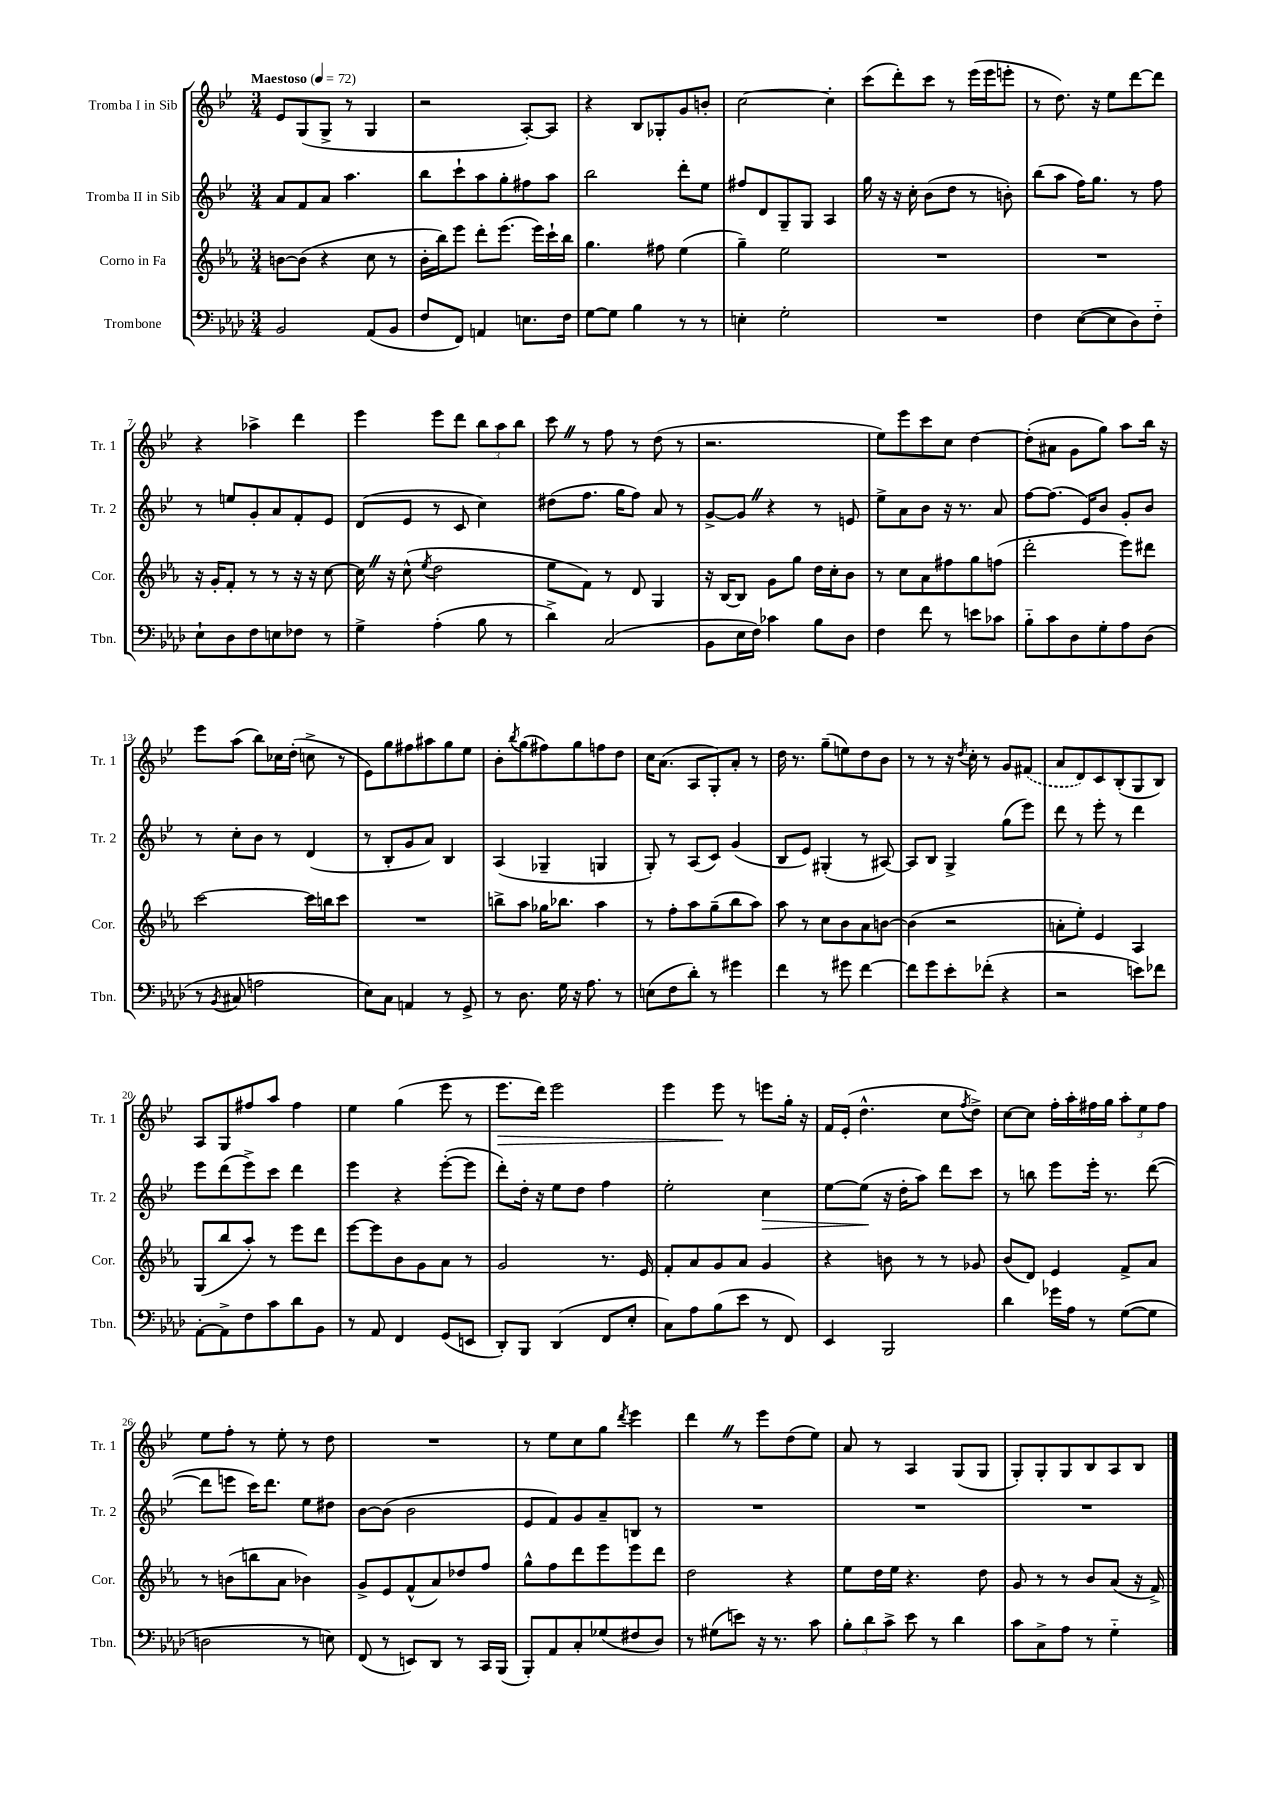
<<
\new StaffGroup <<
\new Staff = "s0" \with { instrumentName = "Tromba I in Sib" shortInstrumentName = "Tr. 1" } {
    \clef treble \key bes \major \numericTimeSignature \time 3/4 \tempo "Maestoso" 4 = 72
    ees'8 g8( g8-> r8 g4 |
    r2 a8~-.) a8 |
    r4 bes8 ges8-. g'8 b'8-. |
    c''2~ c''4-. |
    c'''8( d'''8-.) c'''8 r8 ees'''16( ees'''16 e'''8-. |
    r8 d''8.) r16 ees''8 d'''8~ d'''8 |
    r4 aes''4-> d'''4 |
    ees'''4 ees'''8 d'''8 \tuplet 3/2 { bes''8 a''8 bes''8 } |
    c'''8 \once \override BreathingSign.text = \markup { \musicglyph "scripts.caesura.straight" } \breathe r8 f''8 r8 d''8( r8 |
    r2. |
    ees''8) ees'''8 c'''8 c''8 d''4~ |
    d''8-.( ais'8 g'8 g''8) a''8 bes''16 r16 |
    ees'''8 a''8( bes''8) ces''16 d''16-.( c''8-> r8 |
    ees'8) g''8 fis''8 ais''8 g''8 ees''8 |
    bes'8-. \acciaccatura { bes''8 } g''8( fis''8) g''8 f''8 d''8 |
    c''16 a'8.( a8 g8-.) a'8-. r8 |
    d''16 r8. g''8--( e''8) d''8 bes'8 |
    r8 r8 r16 \acciaccatura { d''8 } c''16-. r8 g'8 \once \slurDashed fis'8( |
    a'8 d'8) c'8 bes8-.( g8 bes8) |
    a8 g8 fis''8 a''8 fis''4 |
    ees''4 g''4( ees'''8 r8 |
    ees'''8.\> d'''16) ees'''2 |
    ees'''4 ees'''8\! r8 e'''8 g''16-. r16 |
    f'16 ees'16-.( d''4.-^ c''8 \acciaccatura { f''8 } d''8->) |
    c''8~ c''8 f''16-. a''16-. fis''16 g''16 \tuplet 3/2 { a''8-. ees''8 fis''8 } |
    ees''8 f''8-. r8 ees''8-. r8 d''8 |
    R2. |
    r8 ees''8 c''8 g''8 \acciaccatura { d'''8 } ees'''4 |
    d'''4 \once \override BreathingSign.text = \markup { \musicglyph "scripts.caesura.straight" } \breathe r8 ees'''8 d''8( ees''8) |
    a'8 r8 a4 g8( g8 |
    g8-.) g8-. g8 bes8 a8 bes8 \bar "|." |
}
\new Staff = "s1" \with { instrumentName = "Tromba II in Sib" shortInstrumentName = "Tr. 2" } {
    \clef treble \key bes \major \numericTimeSignature \time 3/4
    a'8 f'8 a'8 a''4. |
    bes''8 c'''8-! a''8 g''8-. fis''8 a''8 |
    bes''2 d'''8-. ees''8 |
    fis''8 d'8 g8-- g8 a4 |
    g''16 r16 r16 c''16-. bes'8( d''8 r8 b'8-.) |
    bes''8( a''8 f''16) g''8. r8 f''8 |
    r8 e''8 g'8-. a'8 f'8-. ees'8 |
    d'8( ees'8 r8 c'8 c''4) |
    dis''8( f''8. g''16 f''8) a'8 r8 |
    g'8~-> g'8 \once \override BreathingSign.text = \markup { \musicglyph "scripts.caesura.straight" } \breathe r4 r8 e'8 |
    ees''8-> a'8 bes'8 r16 r8. a'8 |
    f''8~ f''8.( ees'16) bes'8 g'8-. bes'8 |
    r8 c''8-. bes'8 r8 d'4( |
    r8 bes8-. g'8 a'8) bes4 |
    a4( ges4-- g4 |
    g8-.) r8 a8( c'8) g'4( |
    bes8 ees'8) gis4-.( r8 ais8~) |
    ais8 bes8 g4-> g''8( ees'''8) |
    d'''8 r8 ees'''8-. r8 d'''4 |
    ees'''8 d'''8( ees'''8->) c'''8 d'''4 |
    ees'''4 r4 ees'''8~-.( ees'''8 |
    d'''8-.) d''16-. r16 ees''8 d''8 f''4 |
    ees''2-. c''4\> |
    ees''8~ ees''8\!( r16 d''16-. a''8) d'''8 c'''8 |
    r8 b''8 ees'''8 ees'''16-. r8. d'''8~( |
    d'''8 e'''8 c'''16) d'''8. ees''8 dis''8 |
    bes'8~ bes'8( bes'2 |
    ees'8 f'8) g'8 a'8-- b8 r8 |
    R2. |
    R2. |
    R2. \bar "|." |
}
\new Staff = "s2" \with { instrumentName = "Corno in Fa" shortInstrumentName = "Cor." } {
    \clef treble \key ees \major \numericTimeSignature \time 3/4
    b'8~ b'8( r4 c''8 r8 |
    bes'16-. bes''16) ees'''8 d'''8-. ees'''8.( ees'''16) c'''16-! bes''16 |
    g''4. fis''8 ees''4( |
    g''4--) ees''2 |
    R2. |
    R2. |
    r16 g'16-. f'8-. r8 r8 r16 r16 c''8~ |
    c''16 \once \override BreathingSign.text = \markup { \musicglyph "scripts.caesura.straight" } \breathe r16 c''8-^( \acciaccatura { ees''8 } d''2 |
    ees''8 f'8) r8 d'8 g4 |
    r16 bes16~ bes8 g'8 g''8 d''16 c''16-. bes'8 |
    r8 c''8 aes'8 fis''8 g''8 f''8( |
    d'''2-. ees'''8) dis'''8 |
    c'''2~ c'''16 b''16 c'''8 |
    R2. |
    b''8-> aes''8 ges''16 bes''8. aes''4 |
    r8 f''8-. aes''8 g''8--( bes''8 aes''8) |
    aes''8 r8 c''8 bes'8 aes'8 b'8~ |
    b'4( r2 |
    a'8-. ees''8-.) ees'4 aes4 |
    g8( bes''8 aes''8-.) r8 ees'''8 d'''8 |
    ees'''8~ ees'''8 bes'8 g'8 aes'8 r8 |
    g'2 r8. ees'16 |
    f'8-. aes'8 g'8 aes'8 g'4 |
    r4 b'8 r8 r8 ges'8 |
    bes'8( d'8) ees'4 f'8-> aes'8 |
    r8 b'8( b''8 aes'8 bes'4) |
    g'8-> ees'8 f'8-^( aes'8) des''8 f''8 |
    g''8-^ f''8 d'''8 ees'''8 ees'''8 d'''8 |
    d''2 r4 |
    ees''8 d''16 ees''16 r4. d''8 |
    g'8 r8 r8 bes'8 aes'8( r16 f'16->) \bar "|." |
}
\new Staff = "s3" \with { instrumentName = "Trombone" shortInstrumentName = "Tbn." } {
    \clef bass \key aes \major \numericTimeSignature \time 3/4
    bes,2 aes,8( bes,8 |
    f8 f,8) a,4 e8. f16 |
    g8~ g8 bes4 r8 r8 |
    e4-. g2-. |
    R2. |
    f4 ees8~( ees8 des8) f8-_ |
    ees8-! des8 f8 e8 fes8 r8 |
    g4-> aes4-.( bes8 r8 |
    des'4->) c2( |
    bes,8 ees16 f16) ces'4 bes8 des8 |
    f4 f'8 r8 e'8 ces'8 |
    bes8-_ c'8 des8 g8-. aes8 des8( |
    r8 \acciaccatura { bes,8 } cis8 a2 |
    ees8) c8 a,4 r8 g,8-> |
    r8 des8. g16 r16 aes8. r8 |
    e8( f8 des'8-.) r8 gis'4 |
    f'4 r8 gis'8 f'4~ |
    f'8 g'8 ees'8-. fes'8-.( r4 |
    r2 e'8) fes'8 |
    aes,8~-. aes,8-> f8 c'8 des'8 bes,8 |
    r8 aes,8 f,4 g,8( e,8 |
    des,8-.) bes,,8 des,4( f,8 ees8-. |
    c8) aes8 bes8( ees'8 r8 f,8) |
    ees,4 bes,,2 |
    des'4 ges'16 aes16 r8 g8~( g8 |
    d2 r8 e8) |
    f,8( r8 e,8) des,8 r8 c,16 bes,,16( |
    bes,,8-.) aes,8 c8-. ges8( fis8 des8) |
    r8 gis8( e'8) r16 r8. c'8 |
    \tuplet 3/2 { bes8-. des'8 c'8-> } ees'8 r8 des'4 |
    c'8 c8-> aes8 r8 g4-_ \bar "|." |
}
>>
>>
